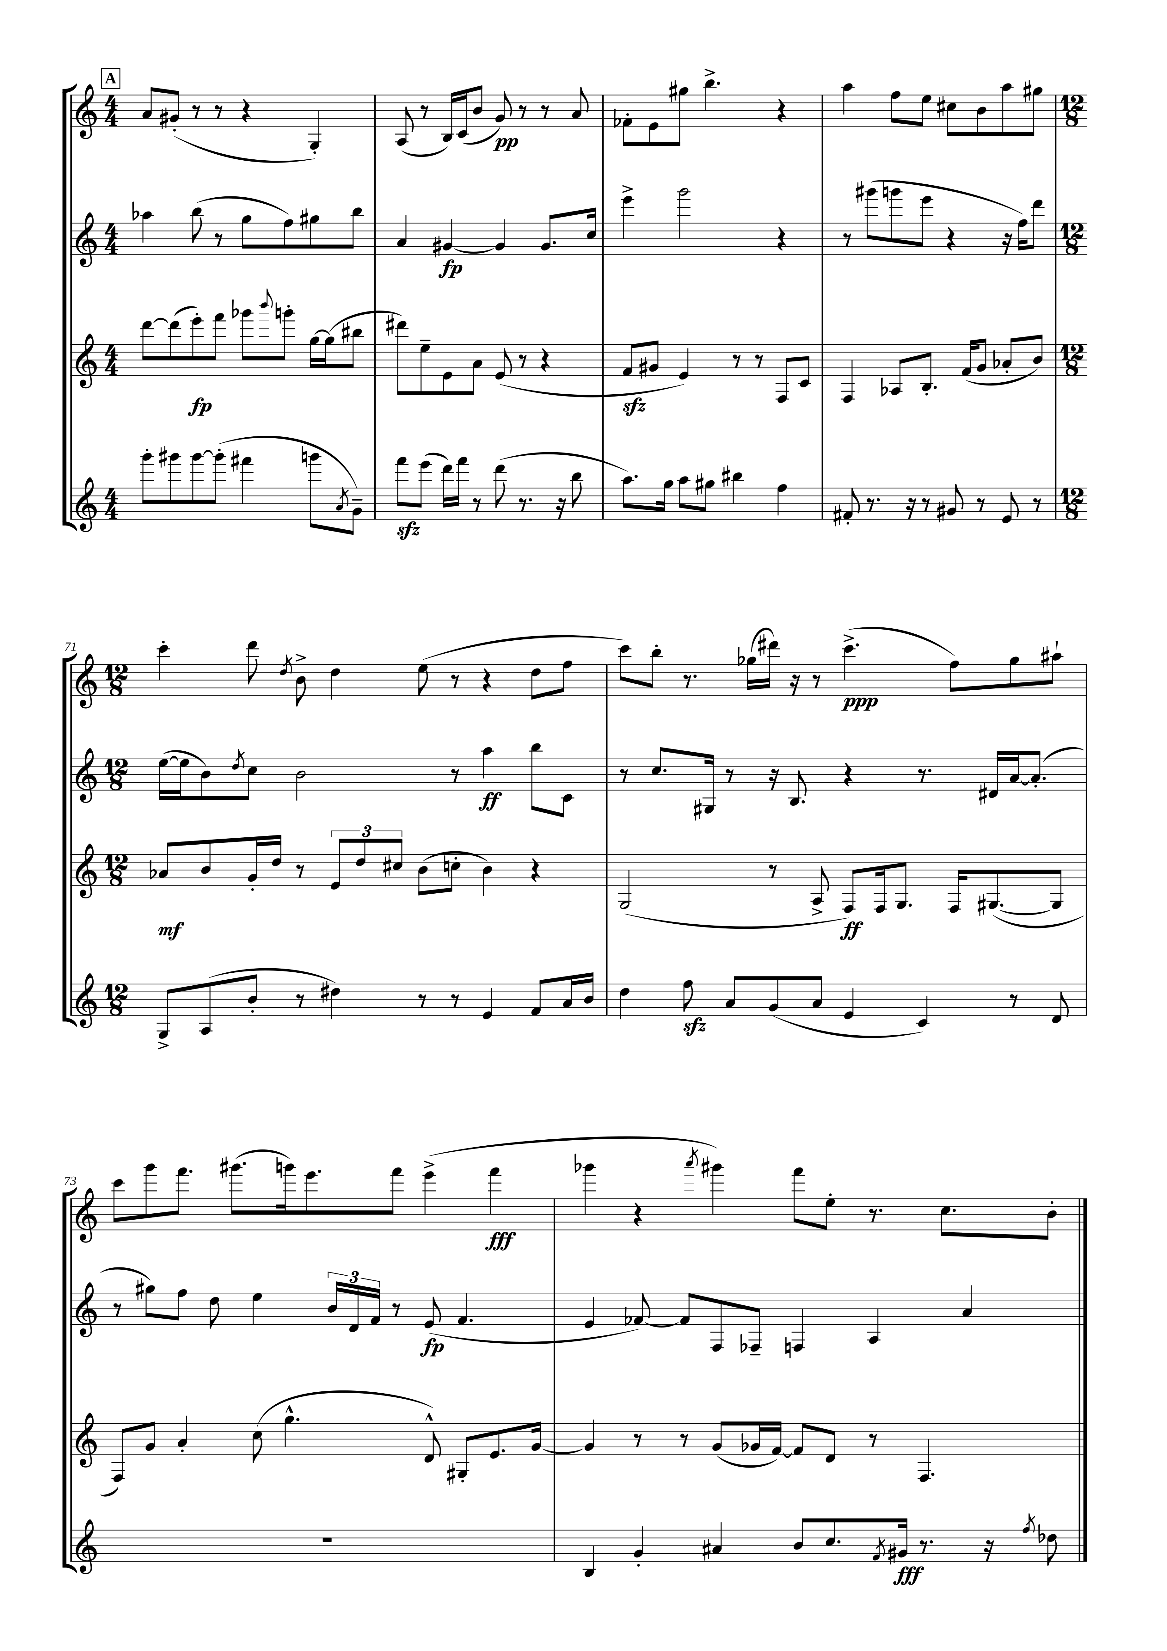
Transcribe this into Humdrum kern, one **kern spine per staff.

**kern	**kern	**kern	**kern
*staff4	*staff3	*staff2	*staff1
*clefG2	*clefG2	*clefG2	*clefG2
*k[]	*k[]	*k[]	*k[]
*M4/4	*M4/4	*M4/4	*M4/4
8ggg'	[8ddd	4aa-	8a
8ggg#	(8ddd]	.	(8g#'
[8ggg#	8eee')	(8bb	8r
(8ggg#']	8fff	8r	8r
4fff#	8ggg-	8gg	4r
.	8qqbbb	.	.
.	8ggg'	8ff)	.
8ggg	[16gg	8gg#	4G')
.	(16gg]	.	.
8qa	.	.	.
8g~)	8bb#	8bb	.
=	=	=	=
8fff	8ddd#)	4a	(8A
(8eee	8ee~	.	8r
16ddd)	8e	[4g#	16B)
16fff	.	.	(16c
8r	8a	.	8b
(8ddd	(8e	4g#]	8g)
8.r	8r	.	8r
.	4r	8.g#	8r
16r	.	.	.
8bb	.	.	8a
.	.	16cc	.
=	=	=	=
8.aa)	8f	4eee^	8f-'
.	8g#	.	8e
16gg	.	.	.
8aa	4e)	2ggg	8gg#
8gg#	.	.	4.bb^
4bb#	8r	.	.
.	8r	.	.
4ff	8F	4r	4r
.	8c	.	.
=	=	=	=
8f#'	4F	8r	4aa
8.r	.	(8ggg#	.
.	8A-	8ggg	8ff
16r	.	.	.
8r	8.B'	8eee	8ee
8g#	.	4r	8cc#
.	(16f	.	.
8r	8g	.	8b
8e	8a-'	16r	8aa
.	.	16ff)	.
8r	8b)	8ddd	8gg#
=	=	=	=
*M12/8	*M12/8	*M12/8	*M12/8
8G^	8a-	([16ee	4ccc'
.	.	16ee]	.
(8A	8b	8b)	.
.	.	8qdd	.
8b'	16g'	8cc	8ddd
.	16dd	.	.
.	.	.	8qdd
8r	8r	2b	8b^
4dd#)	12e	.	4dd
.	12dd	.	.
.	12cc#	.	.
8r	(8b	.	(8ee
8r	8cc'	8r	8r
4e	4b)	4aa	4r
8f	4r	8bb	8dd
16a	.	8c	8ff
16b	.	.	.
=	=	=	=
4dd	(2G	8r	8ccc)
.	.	8.cc	8bb'
8ff	.	.	8.r
.	.	16G#	.
8a	.	8r	.
.	.	.	(16gg-
(8g	8r	16r	16ddd#)
.	.	8.B	16r
8a	8A^	.	8r
4e	8F)	4r	(4.ccc^
.	16F	.	.
.	8.G	.	.
4c)	.	8.r	.
.	16F	.	8ff)
.	([8.G#	16d#	.
8r	.	[16a	8gg-
.	.	(8.a']	.
8d	8G#]	.	8aa#`
=	=	=	=
1.r	8F)	8r	8ccc
.	8g	8gg#)	8ggg
.	4a'	8ff	8.fff
.	.	8dd	.
.	.	.	(8.ggg#
.	(8cc	4ee	.
.	4.gg^^	.	16ggg)
.	.	.	8.eee
.	.	24b	.
.	.	24d	.
.	.	24f	.
.	.	8r	8fff
.	8d^^)	(8e	(4eee^
.	8G#'	4.f	.
.	8.e	.	4fff
.	[16g	.	.
=	=	=	=
4B	4g]	4e	4ggg-
4g'	8r	[8f-)	4r
.	8r	8f-]	.
.	.	.	8qaaa
4a#	(8g	8F	4ggg#)
.	16g-	8F-~	.
.	[16f)	.	.
8b	8f]	4F	8fff
8.cc	8d	.	8ee'
.	8r	4A	8.r
8qf	.	.	.
16g#	.	.	.
8.r	4.F	.	.
.	.	.	8.cc
.	.	4a	.
16r	.	.	.
8qff	.	.	.
8dd-	.	.	8b'
==	==	==	==
*-	*-	*-	*-
